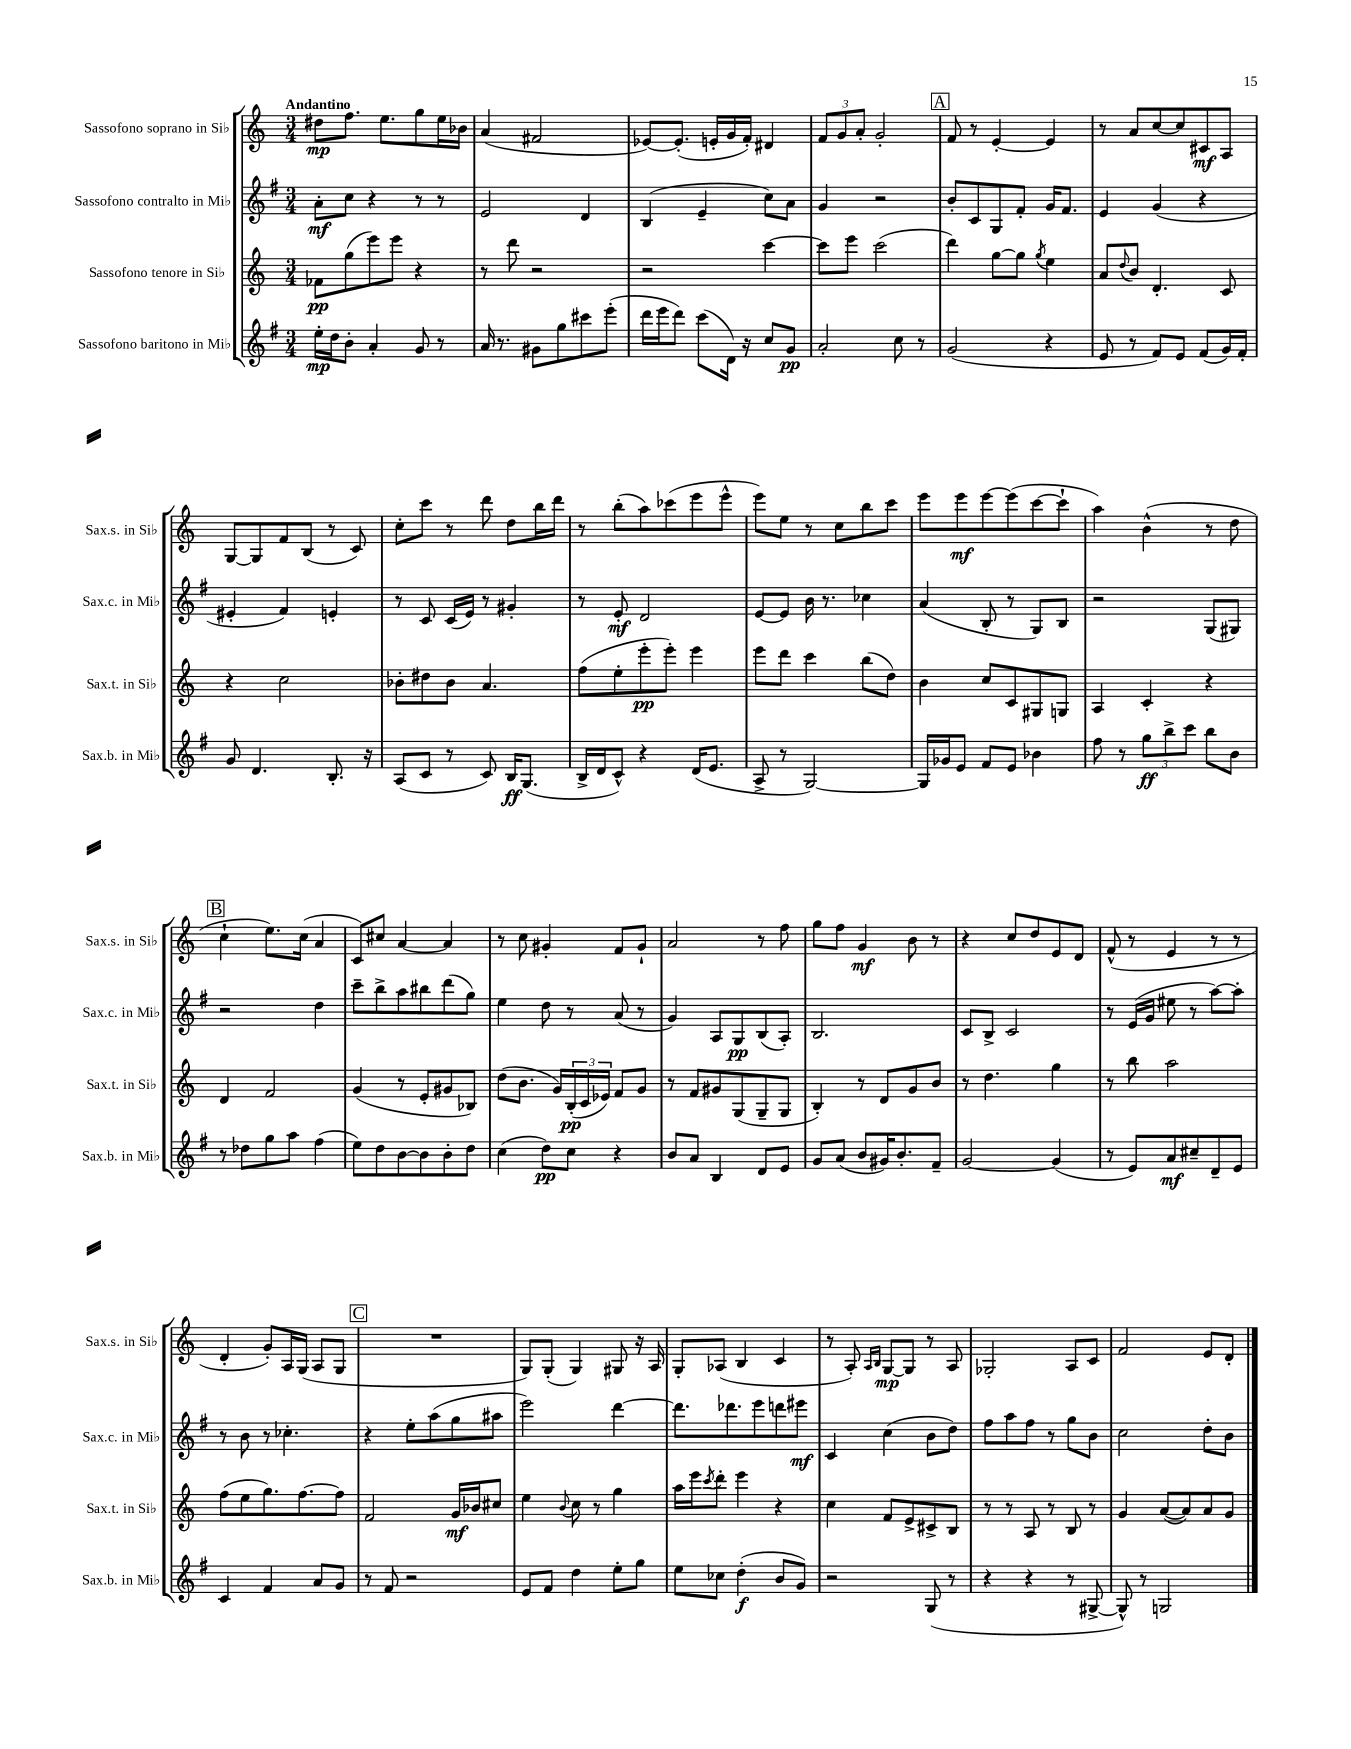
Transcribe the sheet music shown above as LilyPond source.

<<
\new StaffGroup <<
\new Staff = "s0" \with { instrumentName = "Sassofono soprano in Sib" shortInstrumentName = "Sax.s. in Sib" } {
    \clef treble \key c \major \numericTimeSignature \time 3/4 \tempo "Andantino"
    dis''8\mp f''8. e''8. g''8 e''16 bes'16 |
    a'4( fis'2 |
    ees'8~) ees'8.-.( e'16-. g'16 f'16-.) dis'4 |
    \tuplet 3/2 { f'8 g'8 a'8-. } g'2-. |
    \mark \markup { \box "A" } f'8 r8 e'4~-. e'4 |
    r8 a'8 c''8~ c''8 cis'8\mf a8 |
    g8~ g8 f'8 b8( r8 c'8) |
    c''8-. c'''8 r8 d'''8 d''8 b''16 d'''16 |
    r8 b''8-.( a''8) ces'''8( e'''8 e'''8-^ |
    e'''8) e''8 r8 c''8 b''8 c'''8 |
    e'''8 e'''8\mf e'''8~ e'''8( c'''8~ c'''8-! |
    a''4) b'4-^( r8 d''8 |
    \mark \markup { \box "B" } c''4-! e''8.) c''16( a'4 |
    c'8) cis''8 a'4~ a'4 |
    r8 c''8 gis'4-. f'8 gis'8-! |
    a'2 r8 f''8 |
    g''8 f''8 g'4\mf b'8 r8 |
    r4 c''8 d''8 e'8 d'8 |
    f'8-^( r8 e'4 r8 r8 |
    d'4-. g'8-.) a16 g16( a8 g8 |
    \mark \markup { \box "C" } R2. |
    g8) g8-.( g4) gis8 r16 a16 |
    g8-. aes8( b4 c'4 |
    r8 a8-.) \grace { a16 b16 } g8~\mp g8 r8 a8 |
    ges2-. a8 c'8 |
    f'2 e'8 d'8-. \bar "|." |
}
\new Staff = "s1" \with { instrumentName = "Sassofono contralto in Mib" shortInstrumentName = "Sax.c. in Mib" } {
    \clef treble \key g \major \numericTimeSignature \time 3/4
    a'8-.\mf c''8 r4 r8 r8 |
    e'2 d'4 |
    b4( e'4-- c''8) a'8 |
    g'4 r2 |
    \mark \markup { \box "A" } b'8-. c'8 g8 fis'8-. g'16 fis'8. |
    e'4 g'4( r4 |
    eis'4-. fis'4) e'4-. |
    r8 c'8 c'16( e'16) r8 gis'4-. |
    r8 e'8-.\mf d'2 |
    e'8~ e'8 b'16 r8. ces''4 |
    a'4( b8-. r8 g8) b8 |
    r2 g8( gis8) |
    \mark \markup { \box "B" } r2 d''4 |
    c'''8-- b''8-> a''8 bis''8 d'''8( g''8) |
    e''4 d''8 r8 a'8( r8 |
    g'4) a8 g8\pp b8( a8-.) |
    b2. |
    c'8 b8-> c'2 |
    r8 e'16( g'16 eis''8 r8 a''8~) a''8-. |
    r8 b'8 r8 ces''4.-. |
    \mark \markup { \box "C" } r4 e''8-. a''8( g''8 ais''8 |
    e'''2) d'''4~ |
    d'''8. des'''8. e'''8 d'''8 eis'''8\mf |
    c'4 c''4( b'8 d''8) |
    fis''8 a''8 fis''8 r8 g''8 b'8 |
    c''2 d''8-. b'8 \bar "|." |
}
\new Staff = "s2" \with { instrumentName = "Sassofono tenore in Sib" shortInstrumentName = "Sax.t. in Sib" } {
    \clef treble \key c \major \numericTimeSignature \time 3/4
    fes'8\pp g''8( e'''8) e'''8 r4 |
    r8 d'''8 r2 |
    r2 c'''4~ |
    c'''8 e'''8 c'''2( |
    \mark \markup { \box "A" } d'''4) g''8~ g''8 \acciaccatura { g''8 } e''4 |
    a'8 \appoggiatura { d''8 } b'8 d'4.-. c'8 |
    r4 c''2 |
    bes'8-. dis''8 bes'8 a'4. |
    f''8( e''8-. e'''8-.\pp e'''8-.) e'''4 |
    e'''8 d'''8 c'''4 b''8( d''8) |
    b'4 c''8 c'8 gis8 g8 |
    a4 c'4-. r4 |
    \mark \markup { \box "B" } d'4 f'2 |
    g'4( r8 e'8-. gis'8 bes8) |
    d''8( b'8. g'16) \tuplet 3/2 { b16-.\pp( c'16 ees'16) } f'8 g'8 |
    r8 f'8 gis'8 g8( g8-- g8 |
    b4-.) r8 d'8 g'8 b'8 |
    r8 d''4. g''4 |
    r8 b''8 a''2 |
    f''8( e''8 g''8.) f''8.~ f''8 |
    \mark \markup { \box "C" } f'2 g'16\mf bes'16 cis''8 |
    e''4 \appoggiatura { b'8 } c''8 r8 g''4 |
    a''16 e'''16 \acciaccatura { c'''8 } d'''8-. e'''4 r4 |
    c''4 f'8 e'8-> cis'8-> b8 |
    r8 r8 a8 r8 b8 r8 |
    g'4 a'8~( a'8) a'8 g'8 \bar "|." |
}
\new Staff = "s3" \with { instrumentName = "Sassofono baritono in Mib" shortInstrumentName = "Sax.b. in Mib" } {
    \clef treble \key g \major \numericTimeSignature \time 3/4
    e''16-.\mp d''16 b'8-. a'4-. g'8 r8 |
    a'16 r8. gis'8 g''8 cis'''8 e'''8-.( |
    d'''16 e'''16 d'''8) c'''8( d'16) r16 c''8 g'8\pp |
    a'2-. c''8 r8 |
    \mark \markup { \box "A" } g'2( r4 |
    e'8 r8 fis'8) e'8 fis'8( g'16) fis'16-. |
    g'8 d'4. b8.-. r16 |
    a8( c'8 r8 c'8) b16\ff g8.( |
    b16-> d'16 c'8-^) r4 d'16( e'8. |
    a8-> r8 g2~) |
    g16 ges'16 e'8 fis'8 e'8 bes'4 |
    fis''8 r8 \tuplet 3/2 { g''8\ff b''8-> c'''8 } b''8 b'8 |
    \mark \markup { \box "B" } r8 des''8 g''8 a''8 fis''4( |
    e''8) d''8 b'8~ b'8 b'8-. d''8 |
    c''4( d''8\pp) c''8 r4 |
    b'8 a'8 b4 d'8 e'8 |
    g'8 a'8( b'8 gis'16) b'8.-. fis'8-- |
    g'2~ g'4( |
    r8 e'8) a'8\mf cis''8-- d'8-- e'8 |
    c'4 fis'4 a'8 g'8 |
    \mark \markup { \box "C" } r8 fis'8 r2 |
    e'8 fis'8 d''4 e''8-. g''8 |
    e''8 ces''8 d''4-.\f( b'8 g'8) |
    r2 g8( r8 |
    r4 r4 r8 gis8~-> |
    gis8-^) r8 g2 \bar "|." |
}
>>
>>
\layout { \context { \Score \remove "Bar_number_engraver" } }
